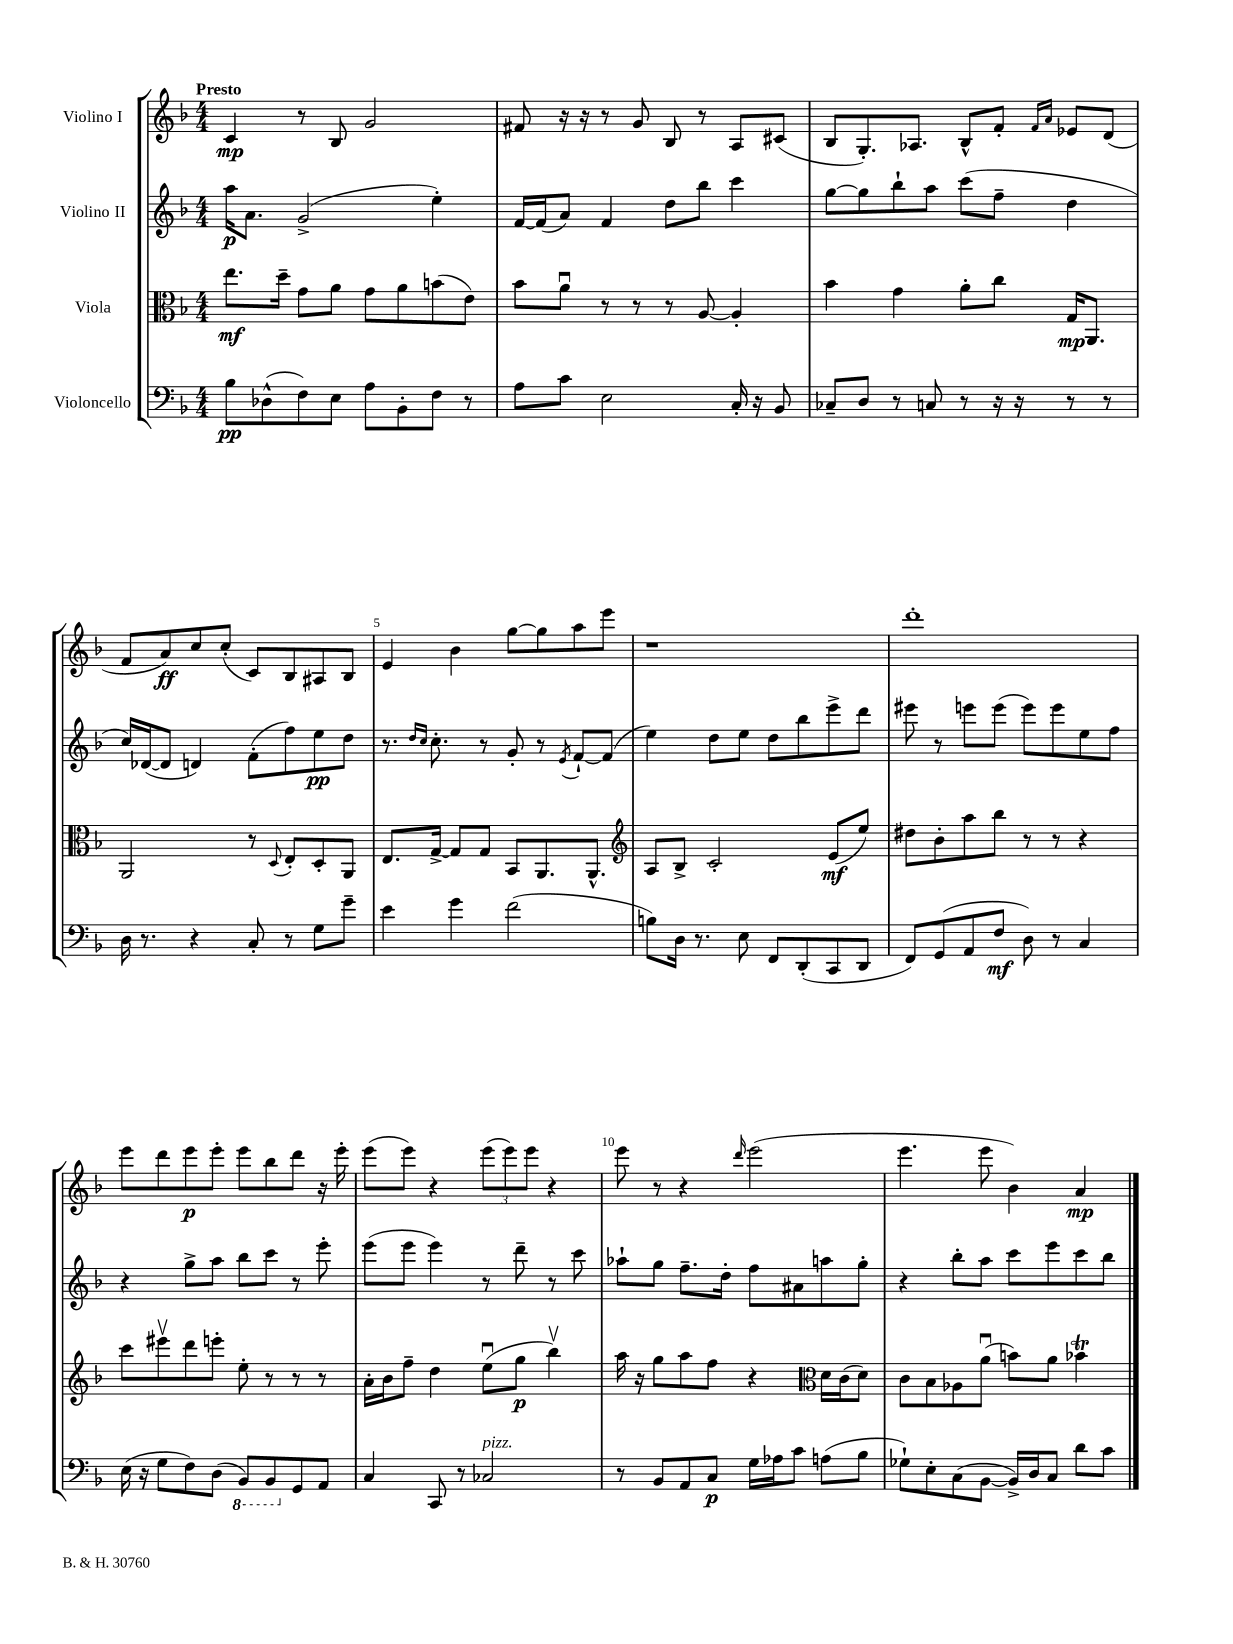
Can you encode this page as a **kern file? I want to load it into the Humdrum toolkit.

**kern	**kern	**kern	**kern
*staff4	*staff3	*staff2	*staff1
*clefF4	*clefC3	*clefG2	*clefG2
*k[b-]	*k[b-]	*k[b-]	*k[b-]
*M4/4	*M4/4	*M4/4	*M4/4
8B-	8.ee	16aa	4c
.	.	8.a	.
(8D-^^	.	.	.
.	16dd~	.	.
8F)	8g	(2g^	8r
8E	8a	.	8B-
8A	8g	.	2g
8BB-'	8a	.	.
8F	(8b	4ee')	.
8r	8e)	.	.
=	=	=	=
8A	8b-	[16f	8f#
.	.	(16f]	.
8c	8au	8a)	16r
.	.	.	16r
2E	8r	4f	8r
.	8r	.	8g
.	8r	8dd	8B-
.	[8A	8bb-	8r
16C'	4A']	4ccc	8A
16r	.	.	.
8BB-	.	.	(8c#
=	=	=	=
8C-~	4b-	[8gg	8B-
8D	.	8gg]	8.G')
8r	4g	8bb-`	.
.	.	.	8.A-
8C	.	8aa	.
8r	8a'	(8ccc	8B-^^
16r	8cc	8ff~	8f'
16r	.	.	.
.	.	.	16qqf
.	.	.	16qqa
8r	16G	4dd	8e-
.	8.AA	.	.
8r	.	.	(8d
=	=	=	=
16D	2AA	16cc)	8f
8.r	.	([16d-	.
.	.	8d-]	8a)
4r	.	4d)	8cc
.	.	.	(8cc'
8C'	8r	(8f'	8c)
.	8qqD	.	.
8r	8E'	8ff)	8B-
8G	8D'	8ee	8A#
8g~	8AA	8dd	8B-
=	=	=	=
4e	8.E	8.r	4e
.	.	16qqdd	.
.	.	16qqcc	.
.	[16G^	8.cc'	.
4g	8G]	.	4b-
.	8G	8r	.
(2f	8BB-	8g'	[8gg
.	8.AA	8r	8gg]
.	.	8qe	.
.	.	[8f`	8aa
.	8.AA^^	.	.
.	.	(8f]	8eee
=	=	=	=
*	*clefG2	*	*
8B)	8A	4ee)	1r
16D	8B-^	.	.
8.r	.	.	.
.	2c'	8dd	.
8E	.	8ee	.
8FF	.	8dd	.
(8DD'	.	8bb-	.
8CC	(8e	8eee^	.
8DD	8ee)	8ddd	.
=	=	=	=
8FF)	8dd#	8eee#	1ddd'
(8GG	8b-'	8r	.
8AA	8aa	8eee	.
8F	8bb-	(8eee	.
8D)	8r	8eee)	.
8r	8r	8eee	.
4C	4r	8ee	.
.	.	8ff	.
=	=	=	=
(16E	8ccc	4r	8eee
16r	.	.	.
8G	8eee#v	.	8ddd
8F)	8ddd	8gg^	8eee
(8D	8eee'	8aa	8eee'
8BBB-)	8ee'	8bb-	8eee
8BBB-	8r	8ccc	8bb-
8GG	8r	8r	8ddd
8AA	8r	8eee'	16r
.	.	.	16eee'
=	=	=	=
4C	16a'	(8eee	(8eee
.	16b-	.	.
.	8ff~	8eee	8eee)
8CC	4dd	4eee)	4r
8r	.	.	.
2C-	(8eeu	8r	(12eee
.	.	.	12eee)
.	8gg	8ddd~	.
.	.	.	12eee
.	4bb-v)	8r	4r
.	.	8ccc	.
=	=	=	=
8r	16aa	8aa-`	8eee
.	16r	.	.
8BB-	8gg	8gg	8r
8AA	8aa	8.ff~	4r
8C	8ff	.	.
.	.	16dd'	.
.	.	.	16qqddd
16G	4r	8ff	(2eee
16A-	.	.	.
8c	.	8a#	.
*	*clefC3	*	*
(8A	16d	8aa	.
.	(16c	.	.
8B-	8d)	8gg'	.
=	=	=	=
8G-`)	8c	4r	4.eee
8E'	8B-	.	.
(8C	8A-	8bb-'	.
[8BB-	(8au	8aa	8eee
16BB-^])	8b)	8ccc	4b-)
16D	.	.	.
8C	8a	8eee	.
8d	4b-	8ccc	4a
8c	.	8bb-	.
==	==	==	==
*-	*-	*-	*-
